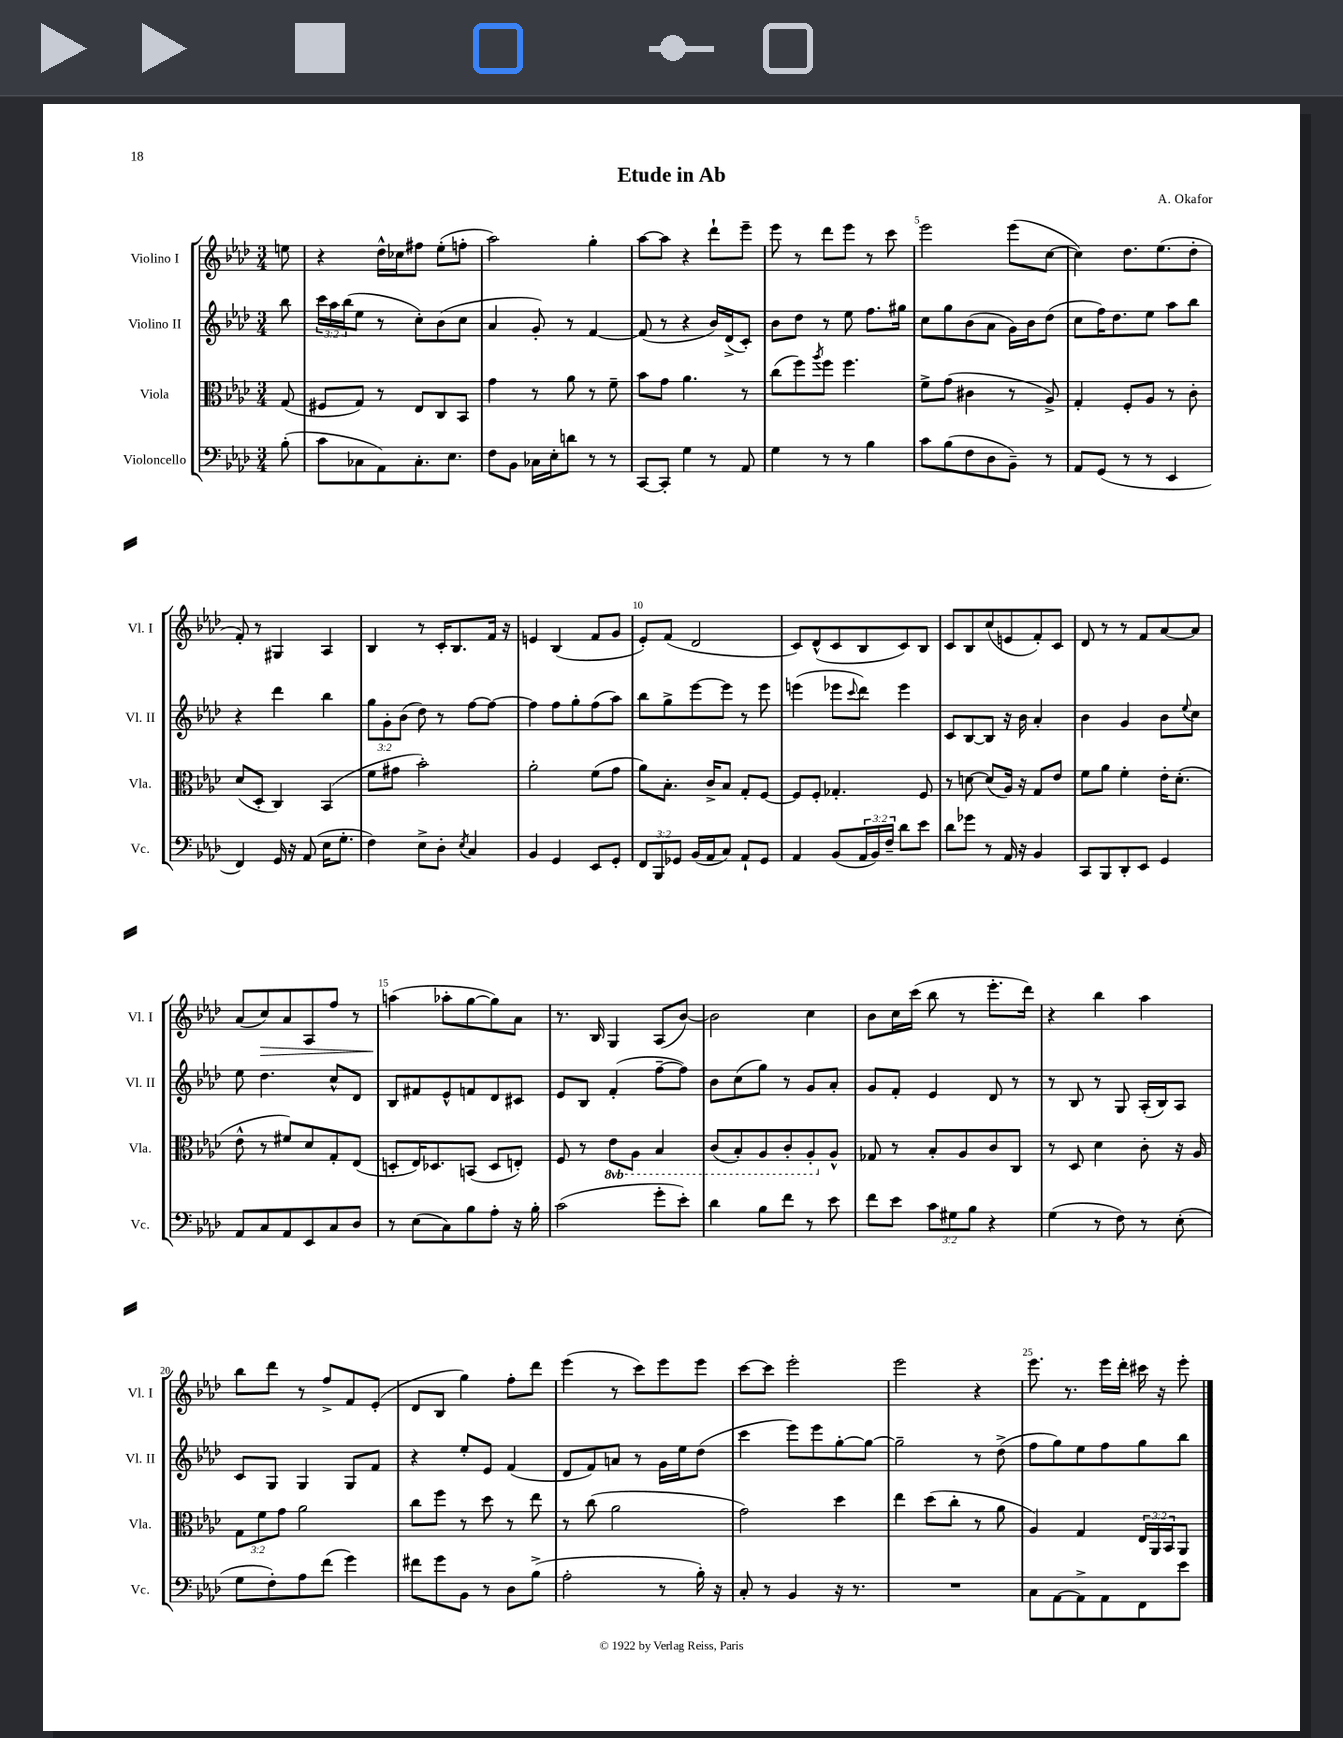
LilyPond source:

\header { title = "Etude in Ab" composer = "A. Okafor" }
<<
\new StaffGroup <<
\new Staff = "s0" \with { instrumentName = "Violino I" shortInstrumentName = "Vl. I" } {
    \clef treble \key aes \major \numericTimeSignature \time 3/4 \partial 8
    e''8 |
    r4 des''16-^ ces''16 fis''8 ees''8-.( f''8-. |
    aes''2) g''4-. |
    aes''8~ aes''8 r4 des'''8-! ees'''8-- |
    ees'''8 r8 des'''8 ees'''8 r8 c'''8 |
    ees'''2 ees'''8( c''8~ |
    c''4) des''8. ees''8.( des''8-. |
    f'8-.) r8 gis4 aes4 |
    bes4 r8 c'16-. bes8. f'16 r16 |
    e'4 bes4( f'8 g'8 |
    ees'8-.) f'8( des'2 |
    c'8) des'8-^( c'8 bes8 c'8) bes8 |
    c'8 bes8 c''8( e'8 f'8-.) c'8 |
    des'8 r8 r8 f'8 aes'8~ aes'8 |
    aes'8( c''8\>) aes'8 aes8 f''8 r8 |
    a''4\!( aes''8-. g''8~ g''8) aes'8 |
    r8. bes16 g4 aes8( bes'8~) |
    bes'2 c''4 |
    bes'8 c''16 c'''16( bes''8 r8 ees'''8.-. des'''16) |
    r4 bes''4 aes''4 |
    bes''8 des'''8 r8 f''8-> f'8 ees'8-.( |
    des'8 bes8 g''4) f''8-. des'''8 |
    ees'''4( r8 c'''8) ees'''8 ees'''8 |
    c'''8~ c'''8 ees'''2-. |
    ees'''2 r4 |
    ees'''8. r8. ees'''16 des'''16-. cis'''16 r16 ees'''8-. \bar "|." |
}
\new Staff = "s1" \with { instrumentName = "Violino II" shortInstrumentName = "Vl. II" } {
    \clef treble \key aes \major \numericTimeSignature \time 3/4 \override Staff.TupletNumber.text = #tuplet-number::calc-fraction-text \partial 8
    bes''8 |
    \tuplet 3/2 { c'''16 aes''16 bes''16( } ees''8 r8 c''8-.) bes'8( c''8 |
    aes'4 g'8-.) r8 f'4~ |
    f'8( r8 r4 bes'16) des'16->( c'8-.) |
    bes'8 des''8 r8 ees''8 f''8. gis''16 |
    c''8 g''8 bes'8( aes'8 g'16) bes'16 des''8( |
    c''8 f''16) des''8. ees''8 aes''8 bes''8 |
    r4 des'''4 bes''4 |
    \tuplet 3/2 { g''8 g'8-. bes'8( } des''8) r8 f''8~ f''8~ |
    f''4 f''8 g''8-. f''8( aes''8) |
    bes''8 g''8-> ees'''8~ ees'''8 r8 ees'''8 |
    e'''4( ees'''8 \appoggiatura { c'''8 } des'''8) ees'''4 |
    c'8 bes8~ bes8 r16 bes'16 aes'4-. |
    bes'4 g'4 bes'8 \appoggiatura { ees''8 } c''8 |
    ees''8 des''4. c''8-^ des'8 |
    bes8 fis'8 ees'8-^ f'8 des'8 cis'8 |
    ees'8 bes8 f'4-.( f''8~-- f''8) |
    bes'8 c''8( g''8) r8 g'8 aes'8-. |
    g'8 f'8-. ees'4 des'8 r8 |
    r8 bes8 r8 g8 aes16-.( bes16) aes8 |
    c'8 g8 g4 g8 f'8 |
    r4 ees''8-. ees'8 f'4( |
    des'8 f'8) a'8 r8 g'16 ees''16 des''8( |
    c'''4 ees'''8) ees'''8 g''8~-. g''8~ |
    g''2-- r8 des''8->( |
    f''8 g''8) ees''8 f''8 g''8 bes''8 \bar "|." |
}
\new Staff = "s2" \with { instrumentName = "Viola" shortInstrumentName = "Vla." } {
    \clef alto \key aes \major \numericTimeSignature \time 3/4 \override Staff.TupletNumber.text = #tuplet-number::calc-fraction-text \set Staff.ottavationMarkups = #ottavation-simple-ordinals \partial 8
    g8( |
    fis8 g8) r8 ees8 c8 bes,8 |
    g'4 r8 aes'8 r8 f'8-- |
    bes'8 g'8 aes'4. r8 |
    c''8( f''8) \acciaccatura { aes''8 } f''8 f''4. |
    f'8-> g'8( cis'4 r8 aes8->) |
    g4-. f8-. aes8 r8 c'8-. |
    des'8( des8-. c4) bes,4( |
    f'8 gis'8 bes'2-.) |
    aes'2-. f'8( g'8 |
    aes'8) bes8.-. c'16-> bes8 g8-. f8~ |
    f8 f8-. ges4.-. f8 |
    r8 d'8~ d'8( aes16) r16 g8 ees'8 |
    f'8 aes'8 f'4-. ees'16-. des'8.-.( |
    ees'8-^ r8 fis'8) des'8 g8-. ees8( |
    d8-. ees16) des8. b,8( des8 e8-.) |
    f8 r8 \ottava #-1 ees8 aes,8 bes,4 |
    c8( bes,8-.) aes,8 c8-. aes,8-. \ottava #0 aes8-^ |
    ges8 r8 bes8-. aes8 c'8 c8 |
    r8 des8 des'4 c'8-. r16 aes16 |
    \tuplet 3/2 { g8 f'8 g'8 } aes'2 |
    c''8 f''8 r8 des''8 r8 ees''8 |
    r8 c''8( aes'2 |
    g'2) des''4 |
    ees''4 des''8( c''8-. r8 aes'8 |
    aes4) g4 \tuplet 3/2 { ees16 aes,16 bes,16 } aes,8 \bar "|." |
}
\new Staff = "s3" \with { instrumentName = "Violoncello" shortInstrumentName = "Vc." } {
    \clef bass \key aes \major \numericTimeSignature \time 3/4 \override Staff.TupletNumber.text = #tuplet-number::calc-fraction-text \partial 8
    bes8-.( |
    c'8 ces8 aes,8) ces8.-. ees8. |
    f8 bes,8 ces16 ees16-. d'8 r8 r8 |
    c,8~ c,8-. g4 r8 aes,8 |
    g4 r8 r8 bes4 |
    c'8 bes8( f8 des8 bes,8--) r8 |
    aes,8 g,8( r8 r8 ees,4 |
    f,4) g,16 r16 aes,8( ees16 g8.-. |
    f4) ees8-> des8-. \acciaccatura { ees8 } c4 |
    bes,4 g,4 ees,8 g,8-. |
    \tuplet 3/2 { f,8 bes,,8 ges,8 } bes,16( aes,16 c8) aes,8-! ges,8 |
    aes,4 bes,8( \tuplet 3/2 { aes,16 bes,16) f16-- } des'8 ees'8 |
    des'8 ges'8 r8 aes,16 r16 bes,4 |
    c,8 bes,,8 des,8-. ees,8 g,4 |
    aes,8 c8 aes,8 ees,8 c8 des8 |
    r8 ees8( c8) bes8 aes8-. r16 bes16-. |
    c'2( g'8-. ees'8-.) |
    des'4 bes8 f'8 r8 ees'8 |
    f'8 ees'8 \tuplet 3/2 { c'8 gis8 bes8 } r4 |
    g4( r8 f8) r8 ees8-.( |
    g8 f8-.) aes8 f'8( g'4) |
    fis'8 g'8 bes,8 r8 des8 bes8->( |
    aes2-. r8 bes16-.) r16 |
    c8-. r8 bes,4 r16 r8. |
    R2. |
    c8 aes,8~ aes,8-> aes,8 f,8 ees'8 \bar "|." |
}
>>
>>
\layout { \context { \Score \override BarNumber.break-visibility = ##(#f #t #t) barNumberVisibility = #(every-nth-bar-number-visible 5) } }
